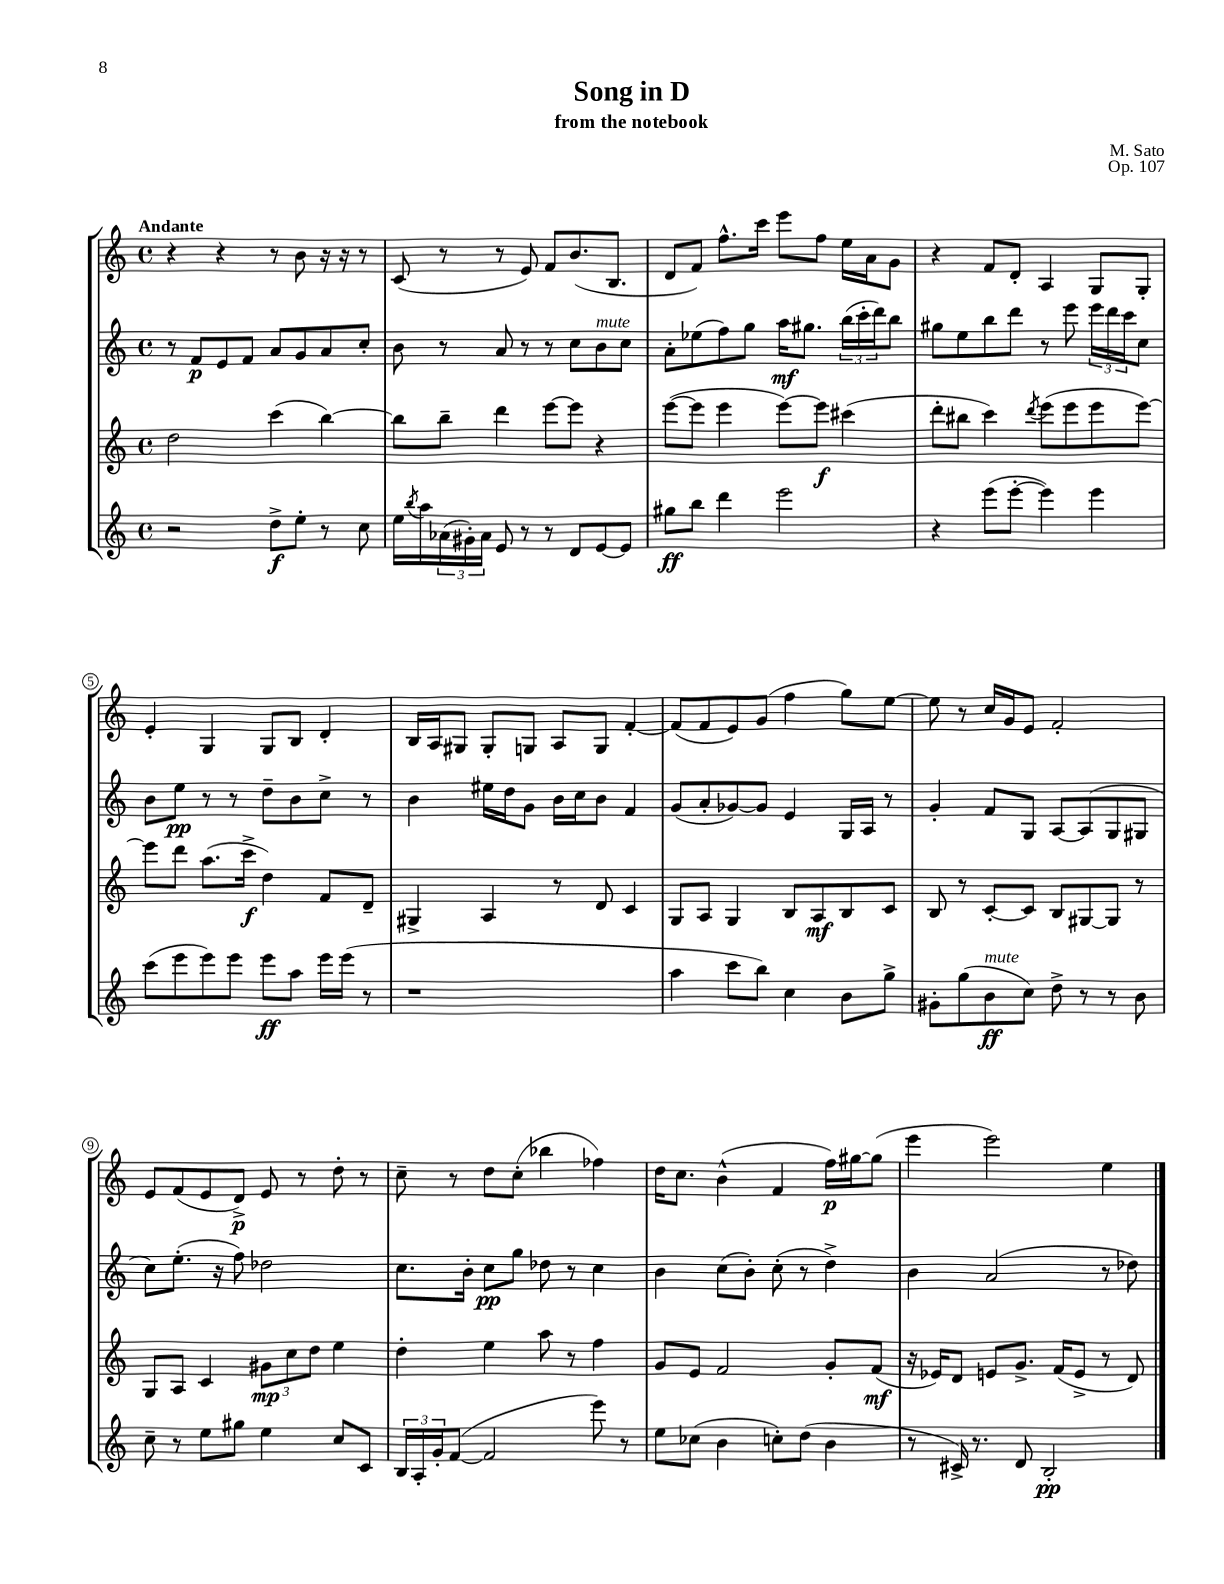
\header { title = "Song in D" composer = "M. Sato" subtitle = "from the notebook" opus = "Op. 107" }
<<
\new StaffGroup <<
\new Staff = "s0" {
    \clef treble \key c \major \defaultTimeSignature \time 4/4 \tempo "Andante"
    r4 r4 r8 b'8 r16 r16 r8 |
    c'8( r8 r8 e'8) f'8 b'8.( b8. |
    d'8 f'8) f''8.-^ c'''16 e'''8 f''8 e''16 a'16 g'8 |
    r4 f'8 d'8-. a4 g8 g8-. |
    e'4-. g4 g8 b8 d'4-. |
    b16 a16 gis8 gis8-. g8 a8 g8 f'4~-. |
    f'8( f'8 e'8) g'8( f''4 g''8) e''8~ |
    e''8 r8 c''16 g'16 e'8 f'2-. |
    e'8 f'8( e'8 d'8->\p) e'8 r8 d''8-. r8 |
    c''8-- r8 d''8 c''8-.( bes''4 fes''4) |
    d''16 c''8. b'4-^( f'4 f''16\p) gis''16~ gis''8( |
    e'''4 e'''2) e''4 \bar "|." |
}
\new Staff = "s1" {
    \clef treble \key c \major \defaultTimeSignature \time 4/4
    r8 f'8\p e'8 f'8 a'8 g'8 a'8 c''8-. |
    b'8 r8 a'8 r8 r8 c''8 b'8^\markup { \italic "mute" } c''8 |
    a'8-. ees''8( f''8) g''8 a''16\mf gis''8. \tuplet 3/2 { b''16( c'''16-. d'''16) } b''8 |
    gis''8 e''8 b''8 d'''8 r8 e'''8 \tuplet 3/2 { e'''16 d'''16 c'''16 } c''8 |
    b'8 e''8\pp r8 r8 d''8-- b'8 c''8-> r8 |
    b'4 eis''16 d''16 g'8 b'16 c''16 b'8 f'4 |
    g'8( a'8-. ges'8~) ges'8 e'4 g16 a16 r8 |
    g'4-. f'8 g8 a8~ a8( g8 gis8 |
    c''8) e''8.-.( r16 f''8) des''2 |
    c''8. b'16-. c''8\pp g''8 des''8 r8 c''4 |
    b'4 c''8( b'8-.) c''8-.( r8 d''4->) |
    b'4 a'2( r8 des''8) \bar "|." |
}
\new Staff = "s2" {
    \clef treble \key c \major \defaultTimeSignature \time 4/4
    d''2 c'''4( b''4~) |
    b''8 b''8-- d'''4 e'''8~ e'''8 r4 |
    e'''8~( e'''8 e'''4 e'''8~) e'''8\f cis'''4( |
    d'''8-. bis''8 c'''4) \acciaccatura { d'''8 } e'''8( e'''8 e'''8 e'''8~) |
    e'''8 d'''8 a''8.( c'''16->\f d''4) f'8 d'8-- |
    gis4-> a4 r8 d'8 c'4 |
    g8 a8 g4 b8 a8\mf b8 c'8 |
    b8 r8 c'8~-. c'8 b8 gis8~ gis8 r8 |
    g8 a8 c'4 \tuplet 3/2 { gis'8\mp c''8 d''8 } e''4 |
    d''4-. e''4 a''8 r8 f''4 |
    g'8 e'8 f'2 g'8-. f'8\mf( |
    r16 ees'16) d'8 e'8 g'8.-> f'16( e'8-> r8 d'8) \bar "|." |
}
\new Staff = "s3" {
    \clef treble \key c \major \defaultTimeSignature \time 4/4
    r2 d''8->\f e''8-. r8 c''8 |
    e''16 \acciaccatura { b''8 } a''16 \tuplet 3/2 { aes'16( gis'16-.) aes'16 } e'8 r8 r8 d'8 e'8~ e'8 |
    gis''8\ff b''8 d'''4 e'''2 |
    r4 e'''8( e'''8~-. e'''4) e'''4 |
    c'''8( e'''8 e'''8) e'''8 e'''8\ff a''8 e'''16 e'''16( r8 |
    r1 |
    a''4 c'''8 b''8) c''4 b'8 g''8-> |
    gis'8-. g''8( b'8\ff^\markup { \italic "mute" } c''8) d''8-> r8 r8 b'8 |
    c''8-- r8 e''8 gis''8 e''4 c''8 c'8 |
    \tuplet 3/2 { b16 a16-. g'16-. } f'8~( f'2 e'''8) r8 |
    e''8 ces''8( b'4 c''8-.) d''8( b'4 |
    r8 cis'16->) r8. d'8 b2-.\pp \bar "|." |
}
>>
>>
\layout { \context { \Score \override BarNumber.stencil = #(make-stencil-circler 0.1 0.3 ly:text-interface::print) } }
